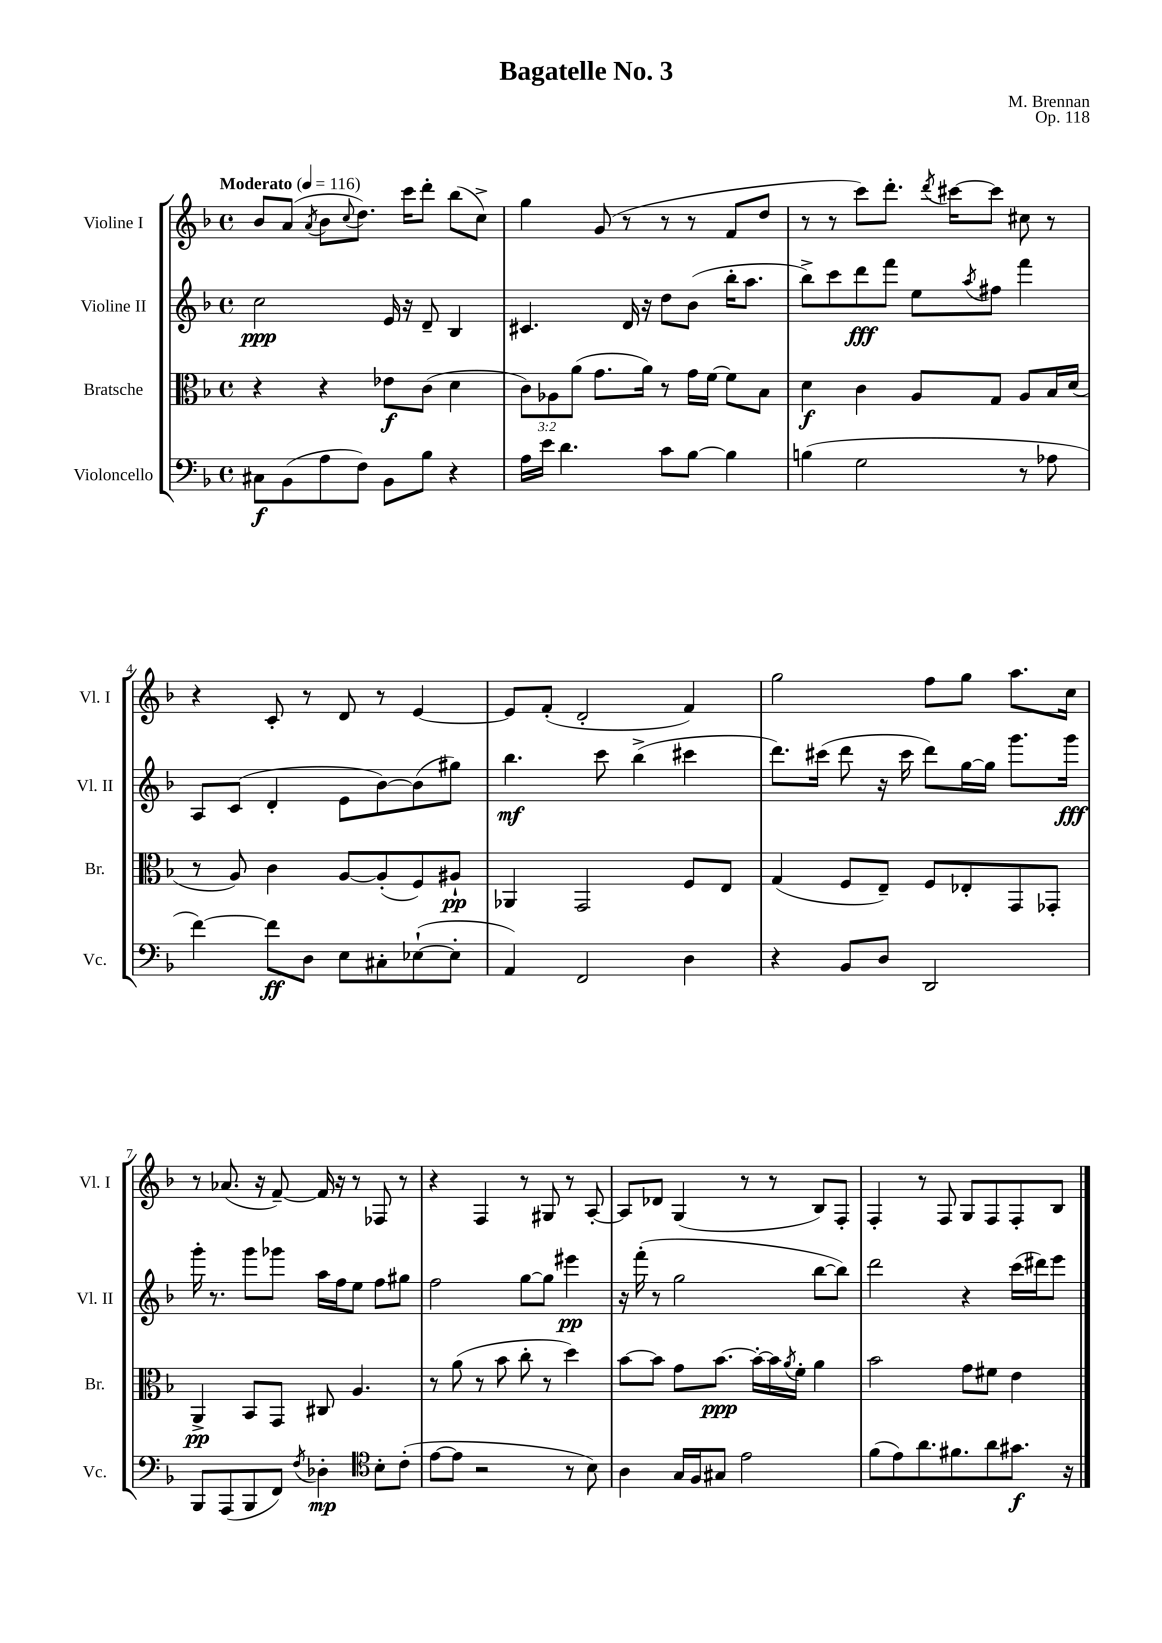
\header { title = "Bagatelle No. 3" composer = "M. Brennan" opus = "Op. 118" }
<<
\new StaffGroup <<
\new Staff = "s0" \with { instrumentName = "Violine I" shortInstrumentName = "Vl. I" } {
    \clef treble \key f \major \defaultTimeSignature \time 4/4 \tempo "Moderato" 4 = 116
    bes'8 a'8( \acciaccatura { a'8 } bes'8 \appoggiatura { c''8 } d''8.) c'''16 d'''8-. bes''8( c''8->) |
    g''4 g'8( r8 r8 r8 f'8 d''8 |
    r8 r8 c'''8) d'''8.-. \acciaccatura { d'''8 } cis'''16~ cis'''8 cis''8 r8 |
    r4 c'8-. r8 d'8 r8 e'4~ |
    e'8 f'8-.( d'2-. f'4) |
    g''2 f''8 g''8 a''8. c''16 |
    r8 aes'8.( r16 f'8~--) f'16 r16 r8 fes8 r8 |
    r4 f4 r8 gis8 r8 a8~-. |
    a8 des'8 g4( r8 r8 bes8) f8-. |
    f4-. r8 f8 g8 f8 f8-. bes8 \bar "|." |
}
\new Staff = "s1" \with { instrumentName = "Violine II" shortInstrumentName = "Vl. II" } {
    \clef treble \key f \major \defaultTimeSignature \time 4/4
    c''2\ppp e'16 r16 d'8-- bes4 |
    cis'4. d'16 r16 d''8 bes'8( bes''16-. a''8. |
    bes''8->) c'''8 d'''8\fff f'''8 e''8 \acciaccatura { a''8 } fis''8 f'''4 |
    a8 c'8( d'4-. e'8 bes'8~) bes'8( gis''8) |
    bes''4.\mf c'''8 bes''4->( cis'''4 |
    d'''8.) cis'''16( d'''8 r16 cis'''16 d'''8) g''16~ g''16 g'''8. g'''16\fff |
    g'''16-. r8. g'''8 ges'''8 a''16 f''16 e''8 f''8 gis''8 |
    f''2 g''8~ g''8 eis'''4\pp |
    r16 f'''16-.( r8 g''2 bes''8~ bes''8) |
    d'''2 r4 c'''16( dis'''16) e'''8 \bar "|." |
}
\new Staff = "s2" \with { instrumentName = "Bratsche" shortInstrumentName = "Br." } {
    \clef alto \key f \major \defaultTimeSignature \time 4/4 \override Staff.TupletNumber.text = #tuplet-number::calc-fraction-text
    r4 r4 ees'8\f c'8( d'4 |
    \tuplet 3/2 { c'8) aes8 a'8( } g'8. a'16) r8 g'16 f'16~ f'8 bes8 |
    d'4\f c'4 a8 g8 a8 bes16 d'16( |
    r8 a8) c'4 a8~ a8-.( f8) ais8-!\pp |
    aes,4 g,2 f8 e8 |
    g4( f8 e8--) f8 ees8-. g,8 ges,8-. |
    a,4->\pp bes,8 g,8 cis8 a4. |
    r8 a'8( r8 bes'8 c''8-. r8 d''4) |
    bes'8~ bes'8 g'8 bes'8.~\ppp bes'16~-. bes'16 \acciaccatura { a'8 } f'16-. a'4 |
    bes'2 g'8 fis'8 e'4 \bar "|." |
}
\new Staff = "s3" \with { instrumentName = "Violoncello" shortInstrumentName = "Vc." } {
    \clef bass \key f \major \defaultTimeSignature \time 4/4
    cis8\f bes,8( a8 f8) bes,8 bes8 r4 |
    a16 e'16 d'4. c'8 bes8~ bes4 |
    b4( g2 r8 aes8 |
    f'4~) f'8\ff d8 e8 cis8-. ees8~-!( ees8-. |
    a,4) f,2 d4 |
    r4 bes,8 d8 d,2 |
    bes,,8 a,,8( bes,,8 f,8) \acciaccatura { f8 } des4-.\mp \clef tenor bes8-. c'8-.( |
    e'8~ e'8 r2 r8 bes8) |
    a4 g16 f16 gis8 e'2 |
    f'8( e'8) a'8. fis'8. a'8 gis'8.\f r16 \bar "|." |
}
>>
>>
